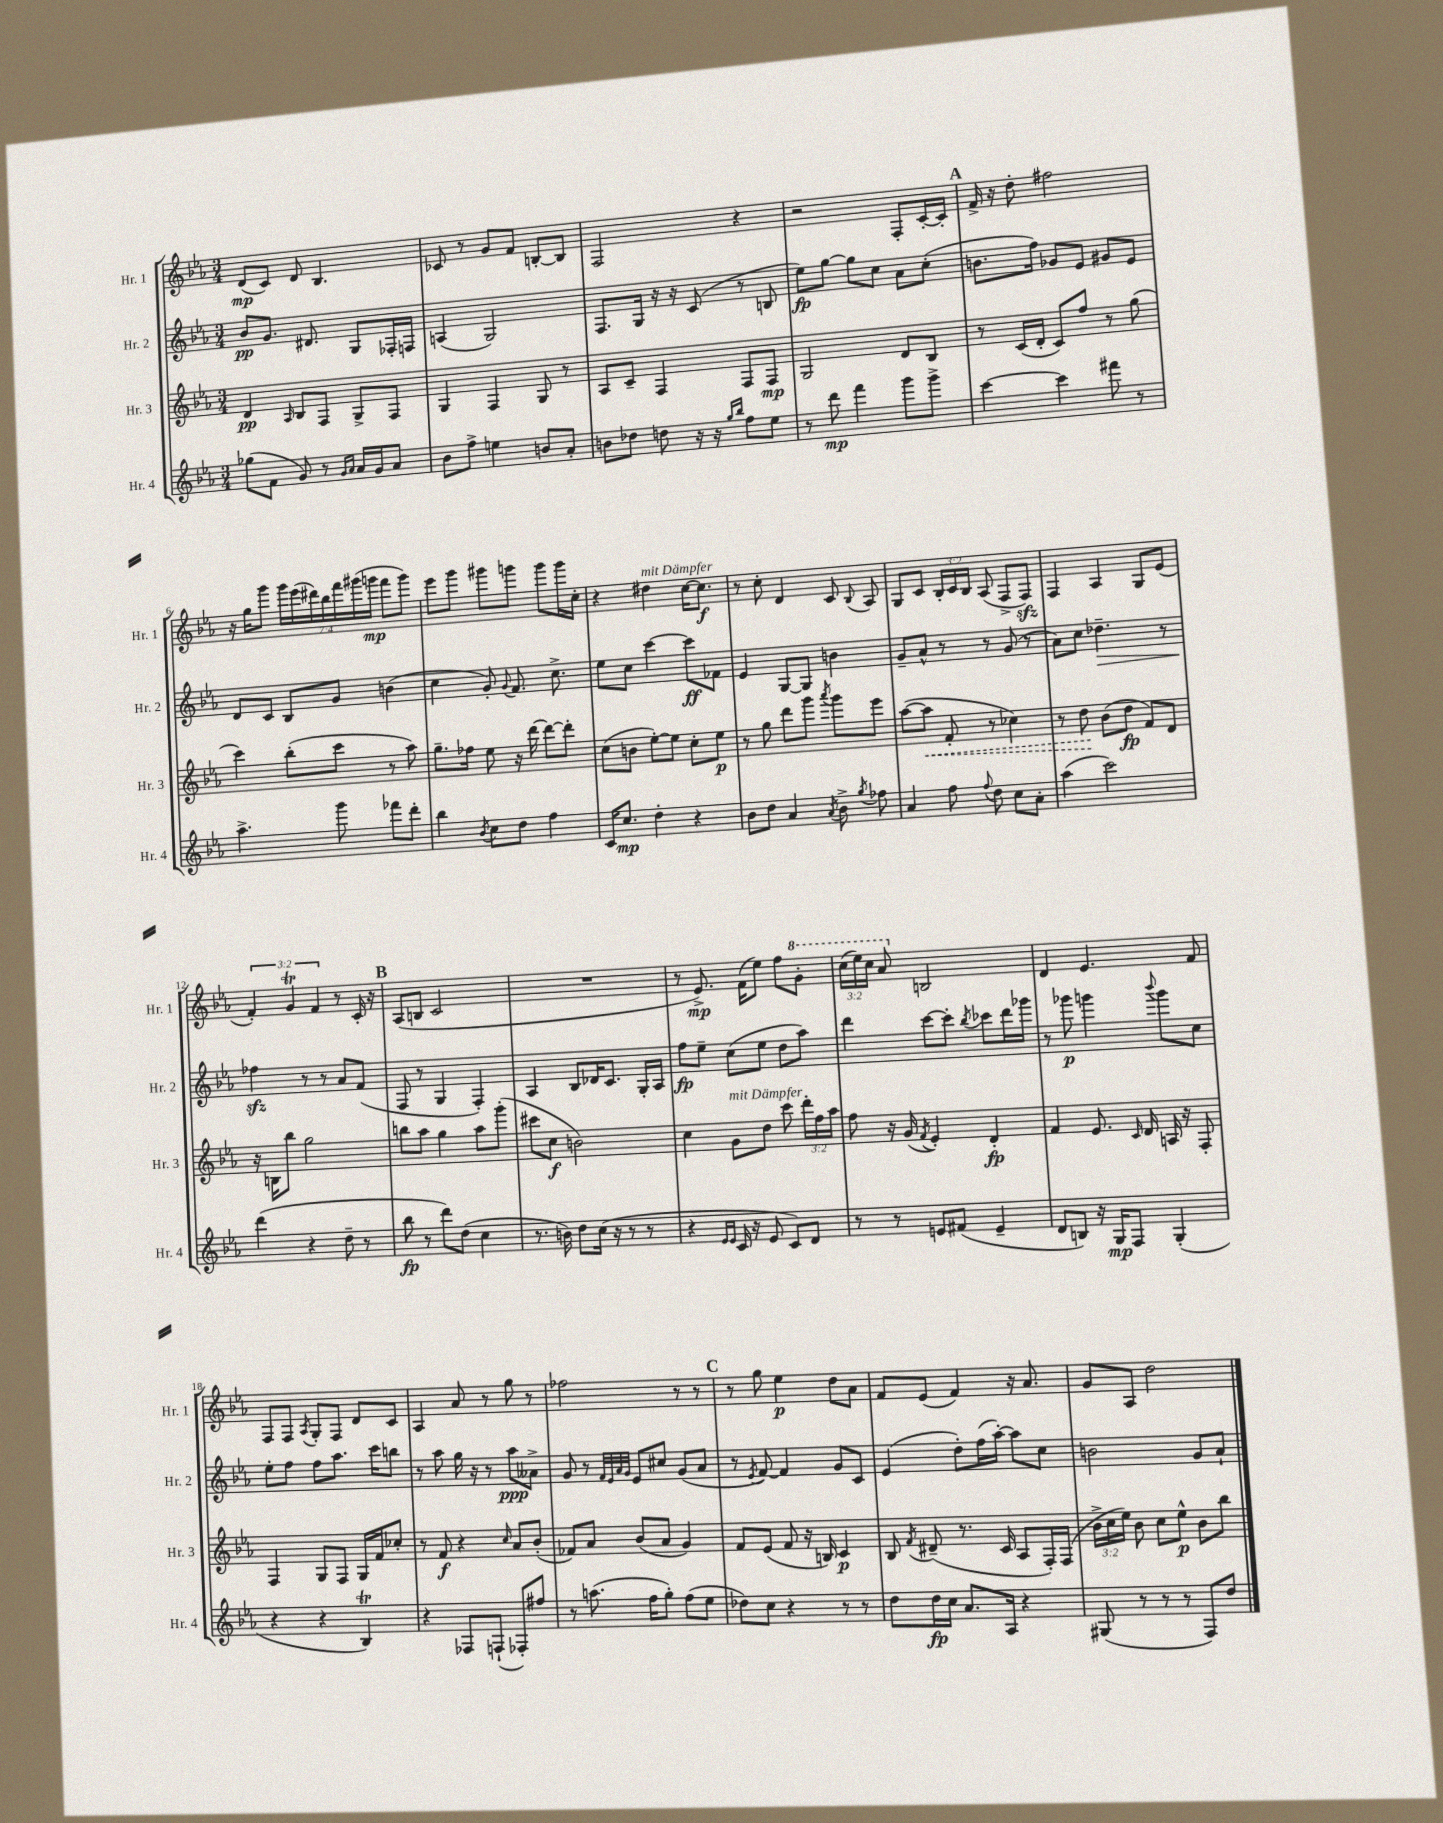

**kern	**dynam	**kern	**dynam	**kern	**dynam	**kern	**dynam
*part4	*part4	*part3	*part3	*part2	*part2	*part1	*part1
*staff4	*staff4	*staff3	*staff3	*staff2	*staff2	*staff1	*staff1
*I"Hr. 4	*	*I"Hr. 3	*	*I"Hr. 2	*	*I"Hr. 1	*
*I'Hr. 4	*	*I'Hr. 3	*	*I'Hr. 2	*	*I'Hr. 1	*
*clefG2	*	*clefG2	*	*clefG2	*	*clefG2	*
*k[b-e-a-]	*	*k[b-e-a-]	*	*k[b-e-a-]	*	*k[b-e-a-]	*
*M3/4	*	*M3/4	*	*M3/4	*	*M3/4	*
=1	=1	=1	=1	=1	=1	=1	=1
(8gg-X\L	.	4d/	pp	8b-/L	pp	(8d/L	mp
8f\J	.	.	.	8.g/J	.	8c/J)	.
.	.	16qqA-/	.	.	.	.	.
8g/)	.	8B-/L	.	.	.	8d/	.
.	.	.	.	8.d#X/	.	.	.
8r	.	8F/J	.	.	.	4.B-/	.
16qqg/LL	.	.	.	.	.	.	.
16qqa-/JJ	.	.	.	.	.	.	.
16a-/LL	.	8G^/L	.	8G/L	.	.	.
16g/J	.	.	.	.	.	.	.
8a-/J	.	8F/J	.	16F-X'/L	.	.	.
.	.	.	.	16Fn/JJ	.	.	.
=2	=2	=2	=2	=2	=2	=2	=2
8b-\L	.	4G/	.	(4An/	.	8c-X/	.
8ff^\J	.	.	.	.	.	8r	.
4een\	.	4F/	.	2G/)	.	8g/L	.
.	.	.	.	.	.	8f/J	.
8bn/L	.	8G/	.	.	.	[8Bn'/L	.
8a-'/J	.	8r	.	.	.	8B/J]	.
=3	=3	=3	=3	=3	=3	=3	=3
8bn\L	.	8A-/L	.	8.F/L	.	2F/	.
8dd-X\J	.	8c~/J	.	.	.	.	.
.	.	.	.	16G/Jk	.	.	.
8ddn\	.	4F/	.	16r	.	.	.
.	.	.	.	16r	.	.	.
16r	.	.	.	(8c/	.	.	.
16r	.	.	.	.	.	.	.
16qqgg/LL	.	.	.	.	.	.	.
16qqbb-/JJ	.	.	.	.	.	.	.
8ff\L	.	8F/L	.	8r	.	4r	.
8ee-\J	.	8F/J	mp	8Bn/	.	.	.
=4	=4	=4	=4	=4	=4	=4	=4
8r	.	2G/	.	8ee-\L)	fp	2r	.
8ddd\	mp	.	.	[8gg\J	.	.	.
4fff\	.	.	.	8gg\L]	.	.	.
.	.	.	.	8cc\J	.	.	.
8ggg\L	.	8d/L	.	8a-\L	.	8F'/L	.
8ggg^\J	.	8B-/J	.	(8cc'\J	.	[16c'/L	.
.	.	.	.	.	.	16c'/JJ]	.
!!LO:REH:place=s1:t=A
=5	=5	=5	=5	=5	=5	=5	=5
[4ccc\	.	8r	.	8.bn\L	.	16f^/	.
.	.	.	.	.	.	16r	.
.	.	(16c/LL	.	.	.	8dd'\	.
.	.	16d'/JJ	.	16ff\Jk)	.	.	.
4ccc\]	.	8c/L)	.	8g-X/L	.	2ff#X\	.
.	.	8ff/J	.	8e-/J	.	.	.
8fff#X\	.	8r	.	8g#X/L	.	.	.
8r	.	(8gg\	.	8e-/J	.	.	.
!!LO:LB:g=z
=6	=6	=6	=6	=6	=6	=6	=6
4.aa-^\	.	4ccc\)	.	8d/L	.	16r	.
.	.	.	.	.	.	16gg\KL	.
.	.	.	.	8c/J	.	8ggg\J	.
.	.	(8bb-'\L	.	8B-/L	.	28ggg\LL	.
.	.	.	.	.	.	(28eee-\	.
.	.	.	.	.	.	28ddd#X\)	.
.	.	.	.	.	.	28bb-\	.
8ggg\	.	8ccc\J	.	8g/J	.	.	.
.	.	.	.	.	.	28fff\	.
.	.	.	.	.	.	(28ggg#X\	.
.	.	.	.	.	.	28gggn\JJ	mp
8fff-X\L	.	8r	.	(4bn\	.	8fff\L	.
8ddd'\J	.	8aa-\)	.	.	.	8ggg\J)	.
=7	=7	=7	=7	=7	=7	=7	=7
4bb-\	.	8.gg~\L	.	4cc\	.	8eee-\L	.
.	.	.	.	.	.	8ggg\J	.
.	.	16ff-X\Jk	.	.	.	.	.
8qb-/	.	.	.	.	.	.	.
8cc\L	.	8ee-\	.	8g'/)	.	8ggg#X\L	.
.	.	.	.	8qqg/	.	.	.
8dd\J	.	16r	.	8.f/	.	8gggn\J	.
.	.	[16ddd\	.	.	.	.	.
4ff\	.	8ddd\L_	.	.	.	8ggg\L	.
.	.	.	.	8.cc^\	.	.	.
.	.	8ddd'\J]	.	.	.	16ggg\L	.
.	.	.	.	.	.	16cc'\JJ	.
=8	=8	=8	=8	=8	=8	=8	=8
16c/KL	.	(8cc\L	.	8ee-\L	.	4r	.
8.cc/J	mp	.	.	.	.	.	.
.	.	8bn\J	.	8cc\J	.	.	.
!	!	!	!	!	!	!LO:TX:a:i:t=mit Dämpfer	!
4dd'\	.	[8ee-'\L)	.	[4ccc\	.	4dd#X\	.
.	.	8ee-\J]	.	.	.	.	.
4r	.	8cc'\L	.	8ccc\L]	ff	[16cc\KL	.
.	.	.	.	.	.	8.cc\J]	f
.	.	8ee-\J	p	8f-X\J	.	.	.
=9	=9	=9	=9	=9	=9	=9	=9
8b-\L	.	8r	.	4e-/	.	8r	.
8dd\J	.	8gg\	.	.	.	8cc'\	.
4a-/	.	8ddd\L	.	[8G/L	.	4d/	.
.	.	8ggg\J	.	8G/J]	.	.	.
8qa-/	.	8qaaa-/	.	.	.	.	.
8b-^\	.	8ggg\L	.	4bn\	.	8c/	.
8qgg/	.	.	.	.	.	8qqB-/	.
8ff-X\	.	8eee-\J	.	.	.	8A-/	.
=10	=10	=10	=10	=10	=10	=10	=10
4a-/	.	([8aa-\L	.	8g~/L	.	8G/L	.
!	!	!	!LO:HP:b	!	!	!	!
.	.	8aa-\J]	<	8a-^^/J	.	8c/J	.
8ff\	.	8f'/	.	8r	.	24B-'/LL	.
.	.	.	.	.	.	24c/	.
.	.	.	.	.	.	24B-/JJ	.
8qqff/	.	.	.	.	.	.	.
8dd\	.	8r	.	8r	.	(8A-/	.
8cc\L	.	4cc-X\)	.	(8g/	.	8F^/L	.
8a-'\J	.	.	.	8r	.	8Fzz/J)	.
=11	=11	=11	=11	=11	=11	=11	=11
(4aa-\	.	8r	.	8a-\L)	.	4F/	.
.	.	8dd\	.	8cc\J	.	.	.
!	!	!	!	!	!LO:HP:b	!	!
2ccc\)	.	(8b-\L	[	4.dd-X~\	>	4A-/	.
.	.	8dd\J	fp	.	.	.	.
.	.	8f/L)	.	.	.	8G/L	.
.	.	8d/J	.	8r	.	(8e-/J	.
!!LO:LB:g=z
=12	=12	=12	=12	=12	=12	=12	=12
(4ddd\	.	16r	.	4ff-Xzz\	.	6f'/)	.
.	.	16Bn\KL	.	.	.	.	.
.	.	8bb-\J	.	.	.	.	.
.	.	.	.	.	.	6gt/	.
4r	.	2gg\	.	8r	]	.	.
.	.	.	.	.	.	6f/	.
.	.	.	.	8r	.	.	.
8dd~\	.	.	.	8a-/L	.	8r	.
8r	.	.	.	(8f/J	.	16c'/	.
.	.	.	.	.	.	16r	.
!!LO:REH:place=s1:t=B
=13	=13	=13	=13	=13	=13	=13	=13
8bb-\	fp	8bbn\L	.	8F/	.	(8A-/L	.
8r	.	8aa-\J	.	8r	.	8Bn/J	.
8ddd\L)	.	4gg\	.	4G/	.	2c/	.
(8dd\J	.	.	.	.	.	.	.
4cc\	.	8aa-\L	.	4F'/)	.	.	.
.	.	(8ggg'\J	.	.	.	.	.
=14	=14	=14	=14	=14	=14	=14	=14
8.r	.	8ccc#X\L	.	4A-/	.	2.r	.
.	.	8cc\J	f	.	.	.	.
16bn\)	.	.	.	.	.	.	.
8dd\L	.	2bn\)	.	8B-/L	.	.	.
(16cc\Jk	.	.	.	16d-X/K	.	.	.
16r	.	.	.	8.c/J	.	.	.
8r	.	.	.	.	.	.	.
8r	.	.	.	16G'/LL	.	.	.
.	.	.	.	16A-/JJ	.	.	.
=15	=15	=15	=15	=15	=15	=15	=15
4r	.	4cc\	.	8ff\L	fp	8r	.
.	.	.	.	8ee-~\J	.	8.e-^/)	mp
16qqe-/LL	.	.	.	.	.	.	.
16qqe-/JJ	.	.	.	.	.	.	.
!	!	!LO:TX:a:i:t=mit Dämpfer	!	!	!	!	!
16c/	.	8g\L	.	(8cc\L	.	.	.
16r	.	.	.	.	.	(16f\KL	.
8e-/	.	8dd\J	.	8ee-\J	.	8ee-\J)	.
8c/L)	.	8ccc\	.	8dd\L	.	8ff\L	.
*	*	*	*	*	*	*8va	*
8d/J	.	24ddd'\LL	.	8aa-\J)	.	8gg'\J	.
.	.	24ff\	.	.	.	.	.
.	.	24aa-\JJ	.	.	.	.	.
=16	=16	=16	=16	=16	=16	=16	=16
8r	.	8ff\	.	4ddd\	.	(24ccc\LL	.
.	.	.	.	.	.	24eee-\)	.
.	.	.	.	.	.	24ccc\JJ	.
8r	.	16r	.	.	.	8aa-/	.
.	.	(16g/	.	.	.	.	.
.	.	8qf/	.	.	.	.	.
*	*	*	*	*	*	*X8va	*
8en/L	.	4e-'/)	.	[8ccc\L	.	2Bn/	.
(8f#X/J	.	.	.	8ccc'\J]	.	.	.
.	.	.	.	8qbb-/	.	.	.
4e~/	.	4d'/	fp	8ccc-X\L	.	.	.
.	.	.	.	16ddd\L	.	.	.
.	.	.	.	16ggg-X\JJ	.	.	.
=17	=17	=17	=17	=17	=17	=17	=17
8d/L	.	4f/	.	8r	.	4d/	.
8Bn/J)	.	.	.	8ggg-X\	p	.	.
16r	.	8.e-/	.	4gggn\	.	4.e-/	.
16G/KL	mp	.	.	.	.	.	.
8F/J	.	.	.	.	.	.	.
.	.	16qqc/	.	.	.	.	.
.	.	16d/	.	.	.	.	.
.	.	.	.	8qqbbb-/	.	.	.
(4G'/	.	16An/	.	8ggg\L	.	.	.
.	.	16r	.	.	.	.	.
.	.	8F'/	.	8cc\J	.	8f/	.
!!LO:LB:g=z
=18	=18	=18	=18	=18	=18	=18	=18
4r	.	4F/	.	8ee-'\L	.	8F/L	.
.	.	.	.	8ff\J	.	8F/J	.
.	.	.	.	.	.	8qA-/	.
4r	.	8G/L	.	8ff\L	.	8G'/L	.
.	.	8F/J	.	8.aa-\J	.	8F/J	.
4B-T/)	.	16G/LL	.	.	.	8d/L	.
.	.	16f/J	.	16ccc\KL	.	.	.
.	.	8cc-X'/J	.	8bbn\J	.	8c/J	.
=19	=19	=19	=19	=19	=19	=19	=19
4r	.	8r	.	8r	.	4A-/	.
.	.	8f/	f	8aa-\	.	.	.
8F-X/L	.	4r	.	16gg\	.	8a-/	.
.	.	.	.	16r	.	.	.
(8Fn`/J	.	.	.	8r	.	8r	.
.	.	16qqcc/	.	.	.	.	.
8F-X'/L)	.	8a-/L	.	8aa-\L	ppp	8gg\	.
8ff#X/J	.	(8b-'/J	.	8a--X^\J	.	8r	.
=20	=20	=20	=20	=20	=20	=20	=20
8r	.	8f-X/L)	.	8g/	.	2ff-X\	.
(8.aan\	.	8a-/J	.	8r	.	.	.
.	.	.	.	32qqf/LLL	.	.	.
.	.	.	.	32qqe-/	.	.	.
.	.	.	.	32qqa-/	.	.	.
.	.	.	.	32qqg/JJJ	.	.	.
.	.	(8b-/L	.	8e-/L	.	.	.
16ff\KL	.	.	.	.	.	.	.
8gg'\J)	.	8a-/J	.	8cc#X/J	.	.	.
(8ff\L	.	4g/)	.	(8g/L	.	8r	.
8ee-\J	.	.	.	8a-/J	.	8r	.
!!LO:REH:place=s1:t=C
=21	=21	=21	=21	=21	=21	=21	=21
8dd-X\L)	.	8f/L	.	8r	.	8r	.
.	.	.	.	8qe-/	.	.	.
8cc\J	.	(8e-/J	.	[8f/)	.	8gg\	.
4r	.	8f/	.	4f/]	.	4ee-\	p
.	.	16r	.	.	.	.	.
.	.	16Bn/)	.	.	.	.	.
8r	.	4c/	p	8g/L	.	8dd\L	.
8r	.	.	.	8c/J	.	8a-\J	.
=22	=22	=22	=22	=22	=22	=22	=22
8dd\L	.	8B-/	.	(4e-/	.	8f/L	.
.	.	8qf/	.	.	.	.	.
16dd\L	fp	(8d#X~/	.	.	.	(8e-/J	.
16cc\JJ	.	.	.	.	.	.	.
8.a-/L	.	8.r	.	8dd'\L)	.	4f/)	.
.	.	.	.	(16ff\L	.	.	.
16A-/Jk	.	16c/	.	[16aa-'\JJ)	.	.	.
4r	.	8A-/L	.	8aa-\L]	.	16r	.
.	.	.	.	.	.	8.a-/	.
.	.	16F'/L)	.	8cc\J	.	.	.
.	.	(16F/JJ	.	.	.	.	.
=23	=23	=23	=23	=23	=23	=23	=23
(8G#X/	.	24b-^\LL	.	2bn\	.	8g/L	.
.	.	24cc\	.	.	.	.	.
.	.	24ee-\JJ)	.	.	.	.	.
8r	.	8b-\	.	.	.	8A-/J	.
8r	.	8cc\L	.	.	.	2dd\	.
8r	.	8ee-^^\J	p	.	.	.	.
8F/L)	.	8b-\L	.	8g/L	.	.	.
8dd/J	.	8bb-\J	.	8a-`/J	.	.	.
==	==	==	==	==	==	==	==
*-	*-	*-	*-	*-	*-	*-	*-
